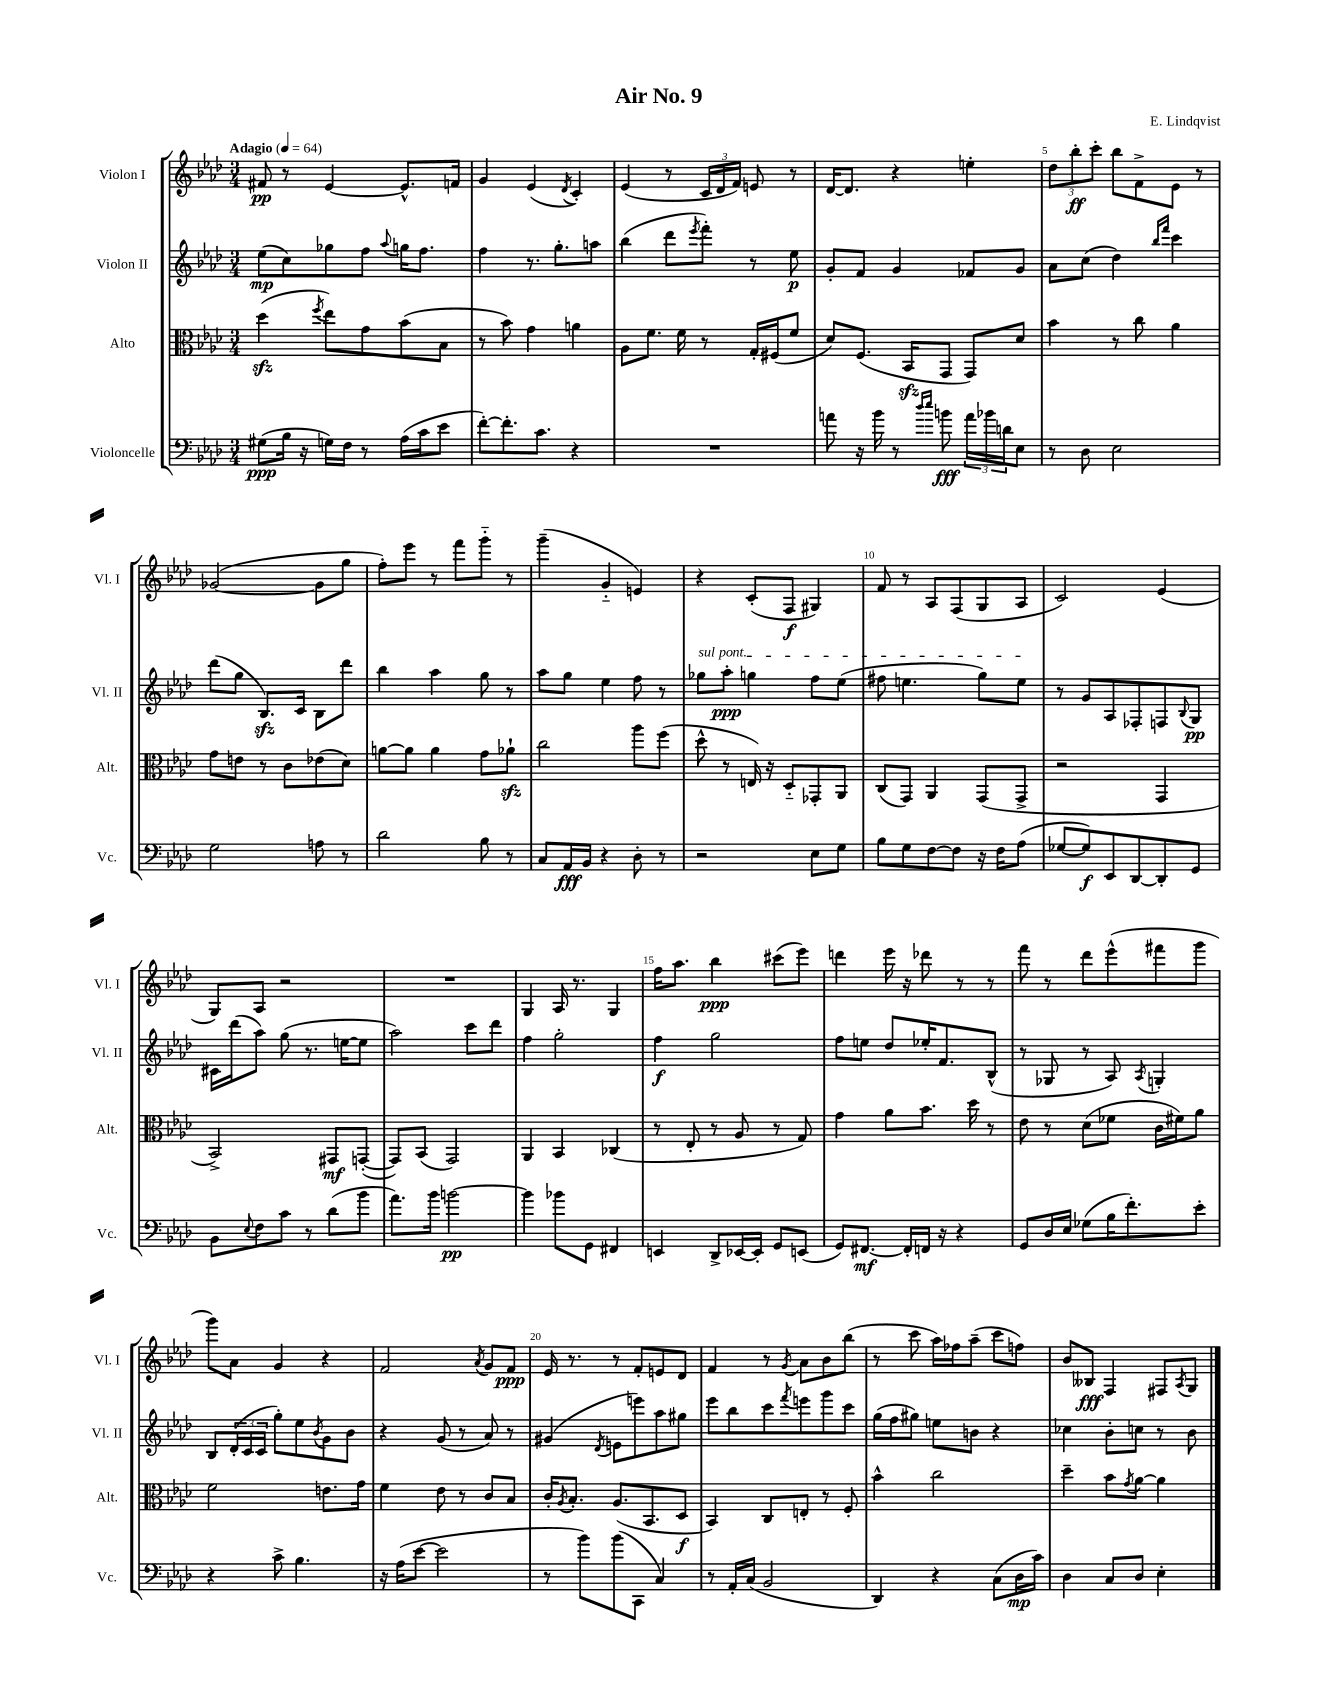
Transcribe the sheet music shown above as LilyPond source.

\header { title = "Air No. 9" composer = "E. Lindqvist" }
<<
\new StaffGroup <<
\new Staff = "s0" \with { instrumentName = "Violon I" shortInstrumentName = "Vl. I" } {
    \clef treble \key aes \major \numericTimeSignature \time 3/4 \tempo "Adagio" 4 = 64
    fis'8\pp r8 ees'4~ ees'8.-^ f'16 |
    g'4 ees'4( \acciaccatura { des'8 } c'4-.) |
    ees'4( r8 \tuplet 3/2 { c'16 des'16 f'16) } e'8 r8 |
    des'16~ des'8. r4 e''4-. |
    \tuplet 3/2 { des''8 bes''8-.\ff c'''8-. } bes''8 f'8-> ees'8 r8 |
    ges'2~( ges'8 g''8 |
    f''8-.) ees'''8 r8 f'''8 g'''8-_ r8 |
    g'''4--( g'4-_ e'4) |
    r4 c'8-.( f8\f gis4) |
    f'8 r8 aes8 f8( g8 aes8 |
    c'2) ees'4( |
    g8) aes8 r2 |
    R2. |
    g4 aes16 r8. g4 |
    f''16 aes''8. bes''4\ppp cis'''8( ees'''8) |
    d'''4 ees'''16 r16 des'''8 r8 r8 |
    f'''8 r8 des'''8 ees'''8-^( fis'''8 g'''8 |
    g'''8) aes'8 g'4 r4 |
    f'2 \acciaccatura { aes'8 } g'8 f'8\ppp |
    ees'16 r8. r8 f'8-. e'8 des'8 |
    f'4 r8 \acciaccatura { g'8 } aes'8 bes'8 bes''8( |
    r8 c'''8 aes''16) fes''16 aes''8--( c'''8 f''8) |
    bes'8 beses8\fff f4 fis8 \acciaccatura { aes8 } g8 \bar "|." |
}
\new Staff = "s1" \with { instrumentName = "Violon II" shortInstrumentName = "Vl. II" } {
    \clef treble \key aes \major \numericTimeSignature \time 3/4
    ees''8\mp( c''8) ges''8 f''8 \appoggiatura { aes''8 } g''16 f''8. |
    f''4 r8. g''8.-. a''8 |
    bes''4( des'''8 \acciaccatura { ees'''8 } f'''8-.) r8 ees''8\p |
    g'8-. f'8 g'4 fes'8 g'8 |
    aes'8 c''8( des''4) \grace { bes''16 f'''16 } c'''4 |
    des'''8( g''8 bes8.\sfz) c'16 bes8 des'''8 |
    bes''4 aes''4 g''8 r8 |
    aes''8 g''8 ees''4 f''8 r8 |
    \once \override TextSpanner.bound-details.left.text = \markup { \italic "sul pont." } ges''8\startTextSpan aes''8-.\ppp g''4 f''8 ees''8( |
    fis''8 e''4. g''8) e''8\stopTextSpan |
    r8 g'8 aes8 fes8-. f8 \appoggiatura { bes8 } g8\pp |
    cis'16 des'''16( aes''8) g''8( r8. e''16~ e''8 |
    aes''2) c'''8 des'''8 |
    f''4 g''2-. |
    f''4\f g''2 |
    f''8 e''8 des''8 ees''16-. f'8. bes8-^( |
    r8 ges8 r8 aes8) \acciaccatura { aes8 } g4-. |
    bes8 \tuplet 3/2 { des'16-.( c'16 c'16 } g''8-.) ees''8 \acciaccatura { bes'8 } g'8 bes'8 |
    r4 g'8( r8 aes'8) r8 |
    gis'4( \acciaccatura { des'8 } e'8 e'''8) aes''8 gis''8 |
    ees'''8 bes''8 c'''8 \acciaccatura { f'''8 } e'''8 g'''8 c'''8 |
    g''16( f''16 gis''8) e''8 b'8 r4 |
    ces''4 bes'8-. c''8 r8 bes'8 \bar "|." |
}
\new Staff = "s2" \with { instrumentName = "Alto" shortInstrumentName = "Alt." } {
    \clef alto \key aes \major \numericTimeSignature \time 3/4
    des''4\sfz( \acciaccatura { f''8 } ees''8) g'8 bes'8( bes8 |
    r8 bes'8) g'4 a'4 |
    aes8 f'8. f'16 r8 g16-. fis16( f'8 |
    des'8) f8.( bes,16\sfz g,8 g,8) des'8 |
    bes'4 r8 c''8 aes'4 |
    g'8 e'8 r8 c'8 ees'8( des'8) |
    a'8~ a'8 a'4 g'8 aes'8-!\sfz |
    c''2 aes''8 f''8( |
    des''8-^ r8 e16) r16 des8-_ ges,8-. aes,8 |
    c8( g,8) aes,4 g,8( g,8-> |
    r2 g,4 |
    bes,2->) gis,8\mf g,8~-.( |
    g,8) bes,8( g,2) |
    aes,4 bes,4 ces4( |
    r8 ees8-. r8 aes8 r8 g8) |
    g'4 aes'8 bes'8. des''16 r8 |
    ees'8 r8 des'8( fes'8 c'16 fis'16) aes'8 |
    f'2 e'8. g'16 |
    f'4 ees'8 r8 c'8 bes8 |
    c'16-. \acciaccatura { aes8 } bes8.-. aes8.( bes,8. des8\f |
    bes,4) c8 e8-. r8 f8-. |
    bes'4-^ c''2 |
    des''4-- bes'8 \acciaccatura { g'8 } aes'8~ aes'4 \bar "|." |
}
\new Staff = "s3" \with { instrumentName = "Violoncelle" shortInstrumentName = "Vc." } {
    \clef bass \key aes \major \numericTimeSignature \time 3/4
    gis8\ppp( bes16 r16 g16) f16 r8 aes16( c'16 ees'8 |
    f'8~-.) f'8.-. c'8. r4 |
    R2. |
    a'8 r16 bes'16 r8 \grace { des''16 ees''16 } b'8\fff \tuplet 3/2 { a'16 bes'16 d'16 } ees8 |
    r8 des8 ees2 |
    g2 a8 r8 |
    des'2 bes8 r8 |
    c8 aes,16\fff bes,16 r4 des8-. r8 |
    r2 ees8 g8 |
    bes8 g8 f8~ f8 r16 f16 aes8( |
    ges8~ ges8\f) ees,8 des,8~ des,8-. g,8 |
    bes,8 \appoggiatura { ees8 } f8 c'8 r8 des'8( bes'8 |
    aes'8.) bes'16 b'2~\pp |
    b'4 bes'8 g,8 fis,4 |
    e,4 des,8-> ees,16~ ees,16-. g,8 e,8( |
    g,8) fis,8.~\mf fis,16-. f,16 r16 r4 |
    g,8 des16 ees16 ges8( bes16 f'8.-.) ees'8-. |
    r4 c'8-> bes4. |
    r16 aes16( ees'8~ ees'2 |
    r8 bes'8) bes'8( c,8 c4) |
    r8 aes,16-. c16( bes,2 |
    des,4) r4 c8( des16\mp c'16) |
    des4 c8 des8 ees4-. \bar "|." |
}
>>
>>
\layout { \context { \Score \override BarNumber.break-visibility = ##(#f #t #t) barNumberVisibility = #(every-nth-bar-number-visible 5) } }
